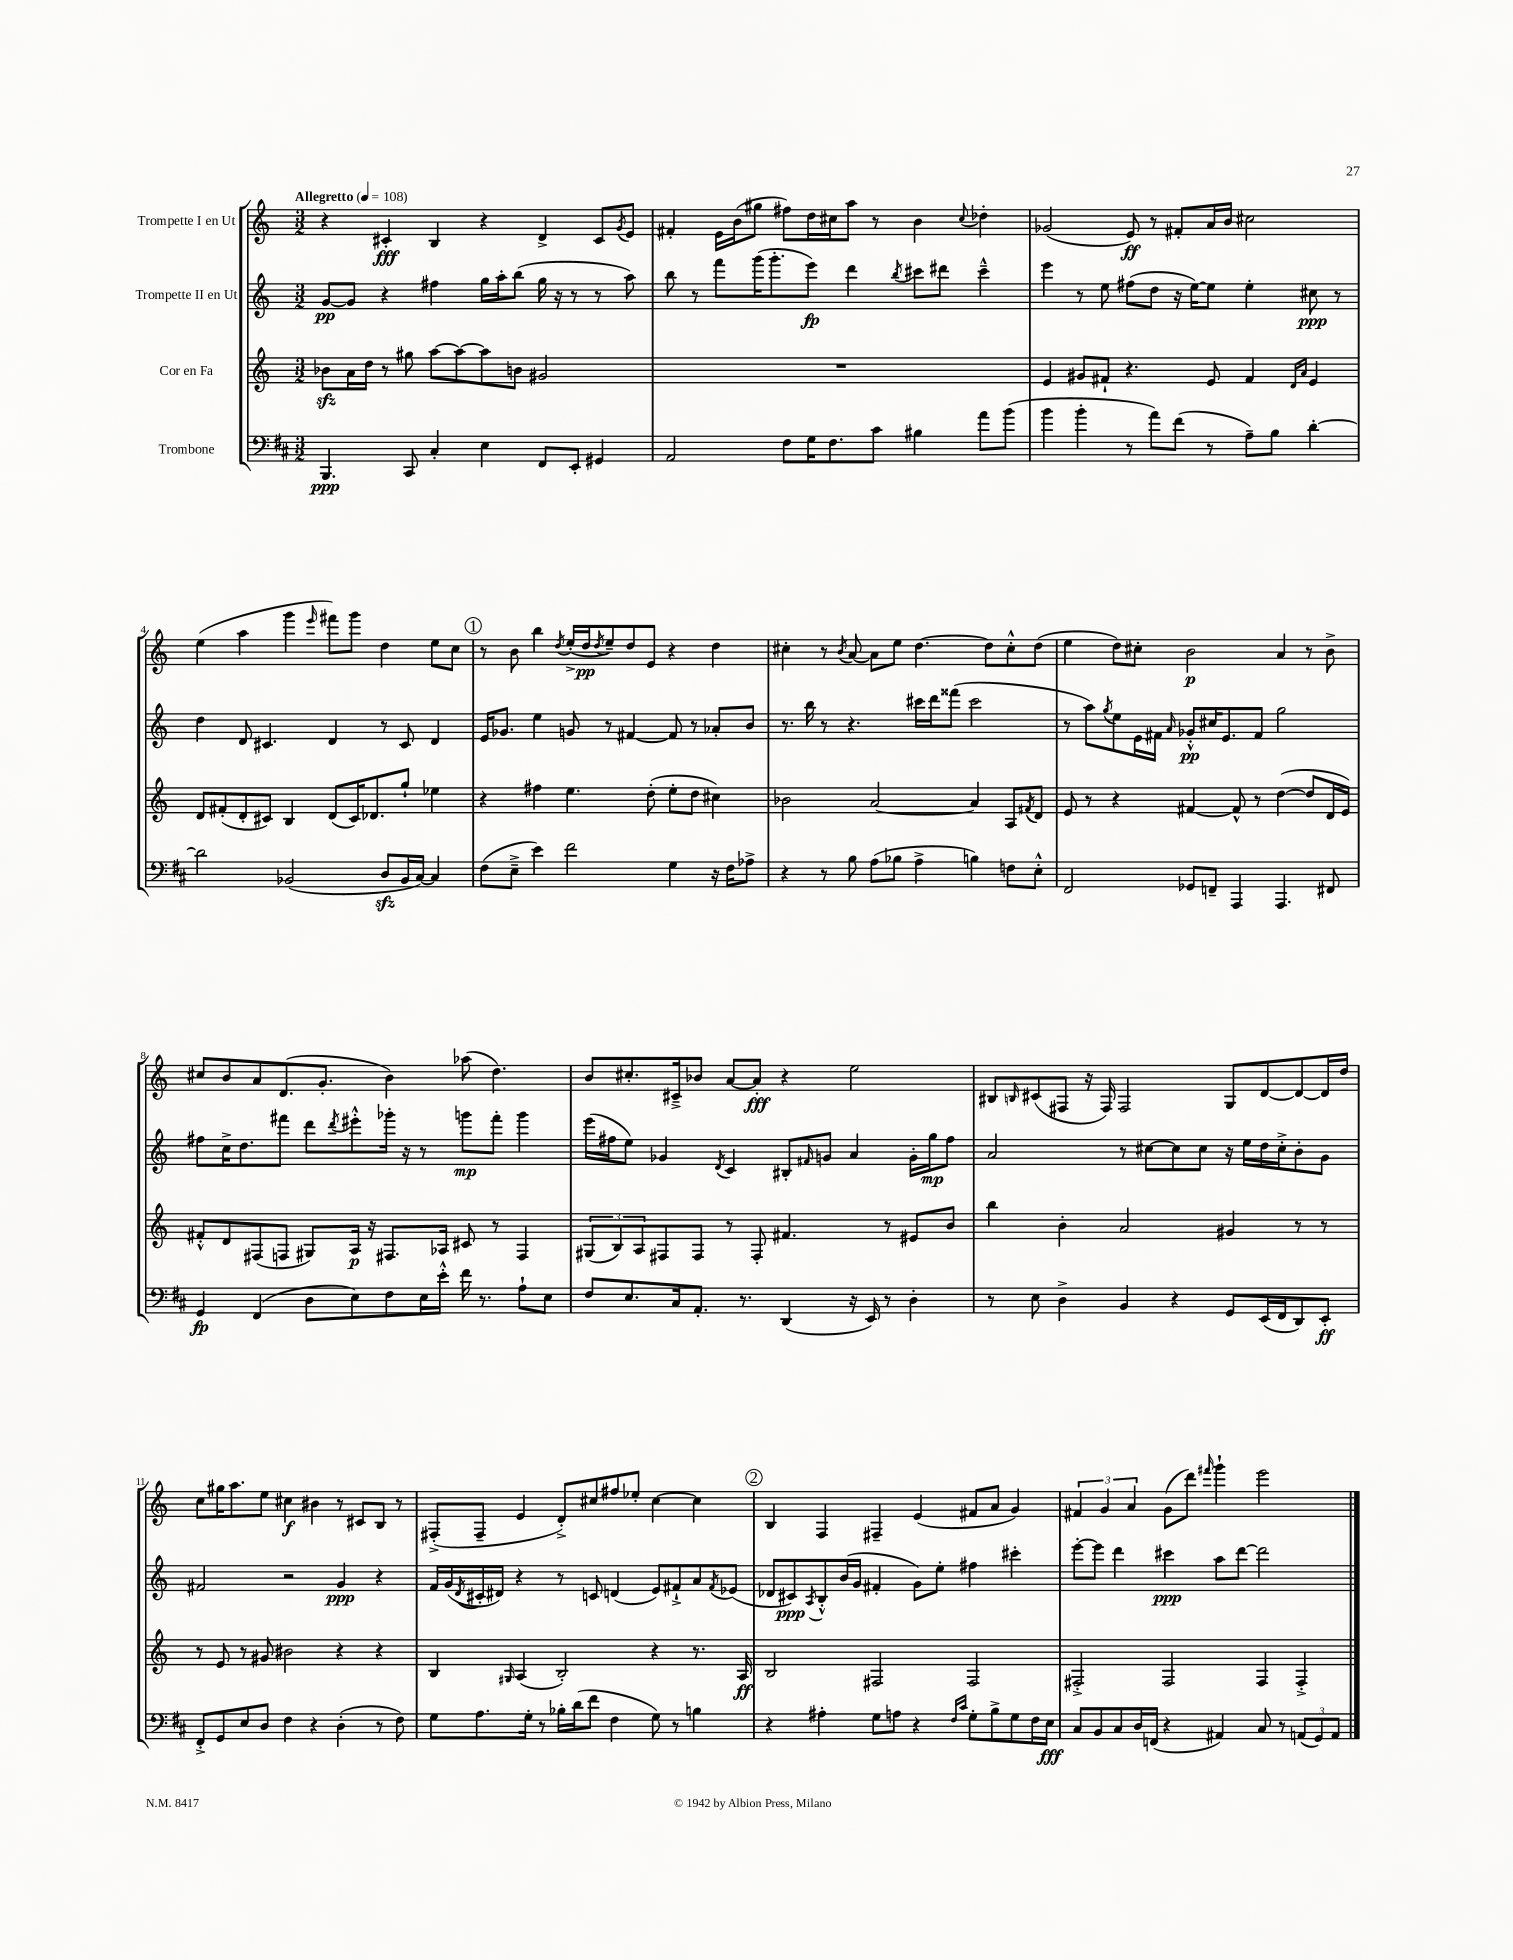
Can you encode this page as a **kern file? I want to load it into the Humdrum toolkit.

**kern	**kern	**kern	**kern
*staff4	*staff3	*staff2	*staff1
*clefF4	*clefG2	*clefG2	*clefG2
*k[f#c#]	*k[]	*k[]	*k[]
*M3/2	*M3/2	*M3/2	*M3/2
*MM108	*MM108	*MM108	*MM108
4.BBB	8b-	[8g	4r
.	16a	8g]	.
.	16dd	.	.
.	8r	4r	4c#'
8CC#	8gg#	.	.
4C#'	[8aa	4ff#	4B
.	8aa_	.	.
4E	8aa]	16gg	4r
.	.	16aa'	.
.	8b	(8bb	.
8FF#	2g#	16gg	4d^
.	.	16r	.
8EE'	.	8r	.
4GG#	.	8r	8c#
.	.	.	8qg
.	.	8aa)	8e
=	=	=	=
2AA	1.r	8bb	4f#'
.	.	8r	.
.	.	8fff	16e
.	.	.	(16b
.	.	(16ggg	8gg#
.	.	8.ggg'	.
8F#	.	.	8ff#)
16G	.	8eee)	16dd
8.F#	.	.	16cc#
.	.	4ddd	8aa
8c#	.	.	8r
.	.	8qbb	.
4B#	.	8ccc#	4b
.	.	8ddd#	.
.	.	.	8qqcc#
8a	.	4ccc#~^^	4dd-'
(8b	.	.	.
=	=	=	=
4b	4e	4eee	(2g-
4b'	8g#	8r	.
.	8f#`	8ee	.
8r	4.r	(8ff#	8e)
8a)	.	8dd	8r
(8f#	.	16r	8f#'
.	.	[16ee)	.
8r	8e	8ee]	16a
.	.	.	16b
8A~)	4f#	4ee'	2cc#
8B	.	.	.
.	16qqd	.	.
.	16qqa	.	.
[4d'	4e	8cc#	.
.	.	8r	.
=	=	=	=
2d]	8d	4dd	(4ee
.	(8f#'	.	.
.	8d'	8d	4aa
.	8c#)	4.c#	.
(2BB-	4B	.	4ggg
.	.	.	16qqeee
.	(8d	4d	8fff#)
.	16c#)	.	8ggg
.	8.d-	.	.
8D	.	8r	4dd
16BB-	8gg`	8c#	.
[16C#)	.	.	.
4C#]	4ee-	4d	8ee
.	.	.	8cc
=	=	=	=
(8F#	4r	16e	8r
.	.	8.g-	.
8E~^	.	.	8b
4e)	4ff#	4ee	4bb
.	.	.	8qdd
2f#	4.ee	8g	(16ee'^
.	.	.	16dd
.	.	.	8qdd
.	.	8r	8ee~)
.	.	[4f#	8dd
.	(8dd'	.	8e
4G	8ee'	8f#]	4r
.	8dd	8r	.
16r	4cc#)	8a-'	4dd
16F#	.	.	.
8A-^	.	8b	.
=	=	=	=
4r	2b-	8.r	4cc#'
.	.	16bb	.
8r	.	8r	8r
.	.	.	8qb
8B	.	4.r	[8a
(8A	[2a	.	8a]
8B-	.	.	8ee
4A^	.	16ccc#	[4.dd
.	.	16ddd	.
.	.	(8fff##	.
4B)	4a]	2ccc#	.
.	.	.	8dd]
8F	8A	.	8cc#'^^
.	8qf#	.	.
8E'^^	8d	.	(8dd
=	=	=	=
2FF#	8e	8r	4ee
.	8r	8aa)	.
.	.	8qgg	.
.	4r	8ee	8dd)
.	.	16e	8cc#'
.	.	16f#	.
.	.	16qqa	.
8GG-	[4f#	8g-'^^	2b
8FF~	.	16cc#	.
.	.	8.e	.
4AAA	8f#^^]	.	.
.	8r	8f#	.
4.AAA	([4dd	2gg	4a
.	8dd]	.	8r
8FF#	16d	.	8b^
.	16e)	.	.
=	=	=	=
4GG	8f#'^^	8ff#	8cc#
.	8d	16cc^	8b
.	.	8.dd	.
(4FF#	(8F#	.	8a
.	8F	8fff#	(8.d
8D	8G#)	8ddd	.
.	.	.	8.g'
.	.	8qddd	.
8E)	16A	8eee#'^^	.
.	16r	.	.
8F#	8.F#	16ggg-'	4b)
.	.	16r	.
16E	.	8r	.
16e'^^	16A-	.	.
16f#	8c#	8ggg	(8aa-
8.r	.	.	.
.	8r	8fff#'	4.dd)
8A`	4F#	4ggg	.
8E	.	.	.
=	=	=	=
8F#	(12G#	(16eee	8b
.	.	16ff#	.
.	12B)	.	.
8.E	.	8ee)	8.cc#'
.	12A	.	.
.	8F#	4g-	.
16C#	.	.	16c#~^
8.AA'	8F#	.	8b-
.	.	8qd	.
.	8r	4c	[8a
8.r	.	.	.
.	8F#'	.	8a']
(4DD	4.f#	8B#'	4r
.	.	16qqf#	.
.	.	8g	.
16r	.	4a	2ee
16EE)	.	.	.
8r	8r	.	.
4D'	8e#	16g'	.
.	.	16gg	.
.	8b	8ff#	.
=	=	=	=
8r	4bb	2a	8B#
.	.	.	16qqB
8E	.	.	(8c#
4D^	4b'	.	8F#
.	.	.	16r
.	.	.	16F#)
4BB	2a	8r	2F#
.	.	[8cc#	.
4r	.	8cc#]	.
.	.	8cc#	.
8GG	4g#	16r	8G
.	.	16ee	.
(16EE	.	16dd	[8d
16FF#	.	16cc#'^	.
8DD)	8r	8b'	8d_
8EE'	8r	8g	16d]
.	.	.	16dd
=	=	=	=
8FF#'^	8r	2f#	8cc
8GG	8e	.	16gg#
.	.	.	8.aa
8E	8r	.	.
8D	8g#	.	8ee
4F#	2b#	2r	4cc#
4r	.	.	4b#
(4D'	4r	4g	8r
.	.	.	8c#
8r	4r	4r	8B
8F#)	.	.	8r
=	=	=	=
8G	4B	16f	(8F#'^
.	.	(16g	.
.	.	8qd	.
8.A	.	16c#'	8F#~
.	.	16d#)	.
.	16qqG#	.	.
.	(4A	4r	4e
16G'	.	.	.
8r	.	.	.
16B-'	2B')	8r	8d'^)
(16d	.	.	.
8f#	.	8c	8cc#
4F#	.	(4d	8ff#
.	.	.	8ee-'
8G)	4r	8e)	[4cc#
8r	.	8f#`^	.
4B	8.r	8a	4cc#]
.	.	8qf#	.
.	.	(8e-	.
.	16A	.	.
=	=	=	=
4r	2B	8d-	4B
.	.	8c#)	.
.	.	8qA	.
4A#'	.	8B'^^	4F
.	.	(16b	.
.	.	16g	.
8G	2F#	4f#'	4F#~
8A	.	.	.
4r	.	8g)	(4e
.	.	8ee'	.
16qqF#	.	.	.
16qqc#	.	.	.
8G'	2F#	4ff#	8f#
8B^	.	.	8a
8G	.	4ccc#'	4g)
16F#	.	.	.
16E	.	.	.
=	=	=	=
8C#	2F#'^	[8eee'	6f#
8BB	.	8eee]	.
.	.	.	6g
8C#	.	4ddd	.
.	.	.	6a
16D	.	.	.
(16FF	.	.	.
4r	2F#	4ccc#	(8g
.	.	.	8ddd)
.	.	.	16qqfff#
4AA#)	.	8aa	4ggg`
.	.	[8ddd	.
8C#	4F#	2ddd]	2eee
8r	.	.	.
(12AA	4F#'^	.	.
12GG)	.	.	.
12AA	.	.	.
==	==	==	==
*-	*-	*-	*-
